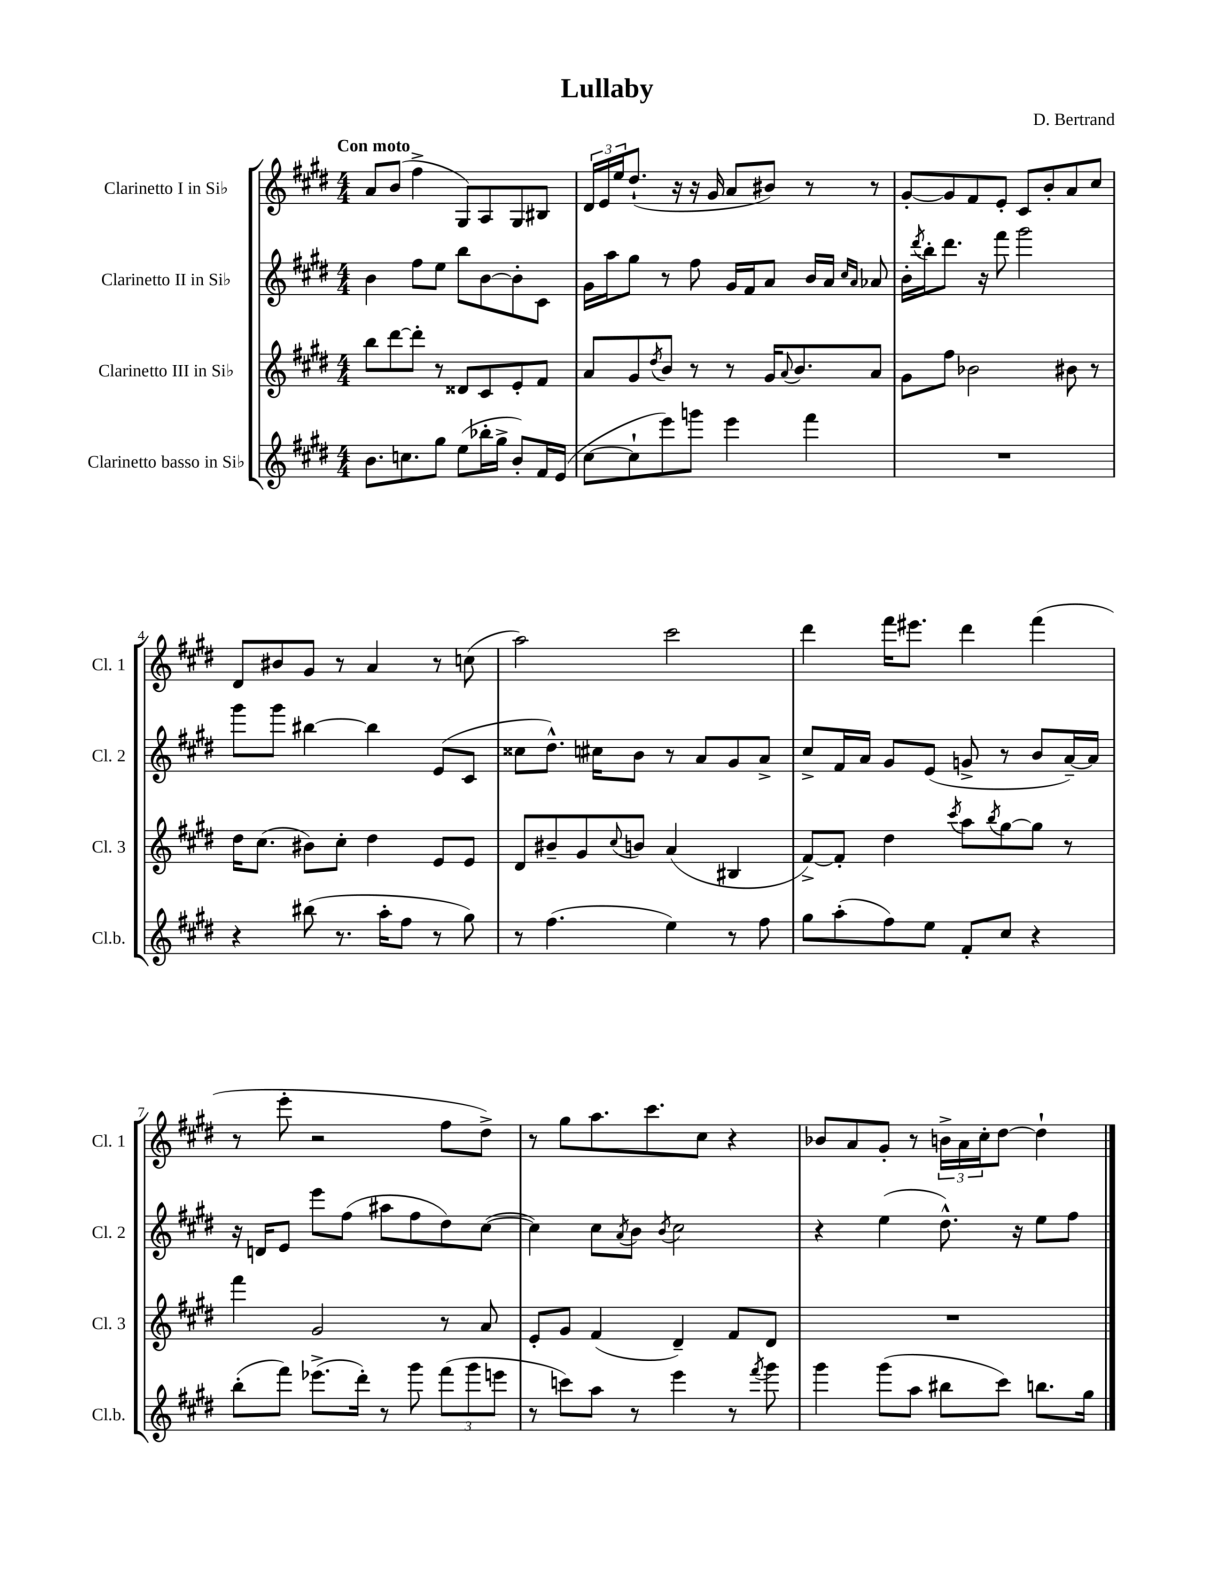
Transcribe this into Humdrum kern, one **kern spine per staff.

**kern	**kern	**kern	**kern
*part4	*part3	*part2	*part1
*staff4	*staff3	*staff2	*staff1
*I"Clarinetto basso in Si♭	*I"Clarinetto III in Si♭	*I"Clarinetto II in Si♭	*I"Clarinetto I in Si♭
*I'Cl.b.	*I'Cl. 3	*I'Cl. 2	*I'Cl. 1
*clefG2	*clefG2	*clefG2	*clefG2
*k[f#c#g#d#]	*k[f#c#g#d#]	*k[f#c#g#d#]	*k[f#c#g#d#]
*M4/4	*M4/4	*M4/4	*M4/4
=1	=1	=1	=1
!	!	!	!LO:TX:a:B:t=Con moto
8.b\L	8bb\L	4b\	8a/L
.	[8ddd#\	.	(8b/J
8.ccn\	.	.	.
.	8ddd#'\J]	8ff#\L	4ff#^\
8gg#\J	8r	8ee\J	.
(8ee\L	8d##X/L	8bb\L	8G#/L)
16bb-X'\L	8c#/	[8b\	8A/
16gg#^\JJ	.	.	.
8b'/L)	8e'/	8b'\]	8G#/
16f#/L	8f#/J	8c#\J	8B#X/J
(16e/JJ	.	.	.
=2	=2	=2	=2
[8cc#\L	8a/L	16g#\LL	24d#/LL
.	.	.	24e/
.	.	16aa\J	.
.	.	.	24ee/J
8cc#`\]	8g#/	8gg#\J	(8.dd#`/J
.	8qdd#/	.	.
8eee\)	8b/J	8r	.
.	.	.	16r
8gggn\J	8r	8ff#\	16r
.	.	.	16g#/
4eee\	8r	16g#/LL	8a/L
.	.	16f#/J	.
.	16g#/KL	8a/J	8b#X/J)
.	8qqa/	.	.
.	8.b/	.	.
4fff#\	.	16b/LL	8r
.	.	16a/JJ	.
.	.	16qqcc#/LL	.
.	.	16qqa/JJ	.
.	8a/J	8a-X/	8r
=3	=3	=3	=3
1r	8g#\L	16b'\LL	[8g#'/L
.	.	8qddd#/	.
.	.	16bb'\J	.
.	8ff#\J	8.ddd#\J	8g#/]
.	2b-X\	.	8f#/
.	.	16r	.
.	.	8fff#\	8e'/J
.	.	2ggg#\	8c#/L
.	.	.	8b'/
.	8b#X\	.	8a/
.	8r	.	8cc#/J
!!LO:LB:g=z
=4	=4	=4	=4
4r	16dd#\KL	8ggg#\L	8d#/L
.	(8.cc#\J	.	.
.	.	8ggg#\J	8b#X/
(8bb#X\	8b#X\L)	[4bb#X\	8g#/J
8.r	8cc#'\J	.	8r
.	4dd#\	4bb#\]	4a/
16aa'\KL	.	.	.
8ff#\J	.	.	.
8r	8e/L	(8e/L	8r
8gg#\)	8e/J	8c#/J	(8ccn\
=5	=5	=5	=5
8r	8d#/L	8cc##X\L	2aa\)
(4.ff#\	8b#X~/	8.dd#^^\J)	.
.	8g#/	.	.
.	.	16cc#X\KL	.
.	8qqcc#/	.	.
.	8bn/J	8b\J	.
4ee\)	(4a/	8r	2ccc#\
.	.	8a/L	.
8r	4B#X/	8g#/	.
8ff#\	.	8a^/J	.
=6	=6	=6	=6
8gg#\L	[8f#^/L)	8cc#^/L	4ddd#\
(8aa'\	8f#'/J]	16f#/L	.
.	.	16a/JJ	.
8ff#\)	4dd#\	8g#/L	16fff#\KL
.	.	.	8.eee#X\J
8ee\J	.	(8e/J	.
.	8qccc#/	.	.
8f#'/L	8aa\L	8gn^/	4ddd#\
.	8qbb/	.	.
8cc#/J	[8gg#\	8r	.
4r	8gg#\J]	8b/L	(4fff#\
.	8r	[16a~/L)	.
.	.	16a/JJ]	.
!!LO:LB:g=z
=7	=7	=7	=7
(8bb'\L	4fff#\	16r	8r
.	.	16dn/KL	.
8fff#\J)	.	8e/J	8eee'\
(8.eee-X^\L	2g#/	8eee\L	2r
.	.	(8ff#\J	.
16ddd#'\Jk)	.	.	.
8r	.	8aa#X\L	.
8ggg#\	.	8ff#\	.
(12fff#\L	8r	8dd#\)	8ff#\L
12ggg#\	.	.	.
.	8a/	([8cc#\J	8dd#^\J)
12eeen\J	.	.	.
=8	=8	=8	=8
8r	8e'/L	4cc#\])	8r
8cccn\L)	8g#/J	.	8gg#\L
8aa\J	(4f#/	8cc#\L	8.aa\
.	.	8qa/	.
8r	.	8b\J	.
.	.	.	8.ccc#\
.	.	8qb/	.
4eee\	4d#~/)	2cc#\	.
.	.	.	8cc#\J
8r	8f#/L	.	4r
8qfff#/	.	.	.
8ggg#\	8d#/J	.	.
=9	=9	=9	=9
4ggg#\	1r	4r	8b-X/L
.	.	.	8a/
(8ggg#\L	.	(4ee\	8g#'/J
8aa\J	.	.	8r
8bb#X\L	.	8.dd#^^\)	24bn^\LL
.	.	.	24a\
.	.	.	24cc#'\J
8ccc#\J)	.	.	[8dd#\J
.	.	16r	.
8.bbn\L	.	8ee\L	4dd#`\]
.	.	8ff#\J	.
16gg#\Jk	.	.	.
==	==	==	==
*-	*-	*-	*-
